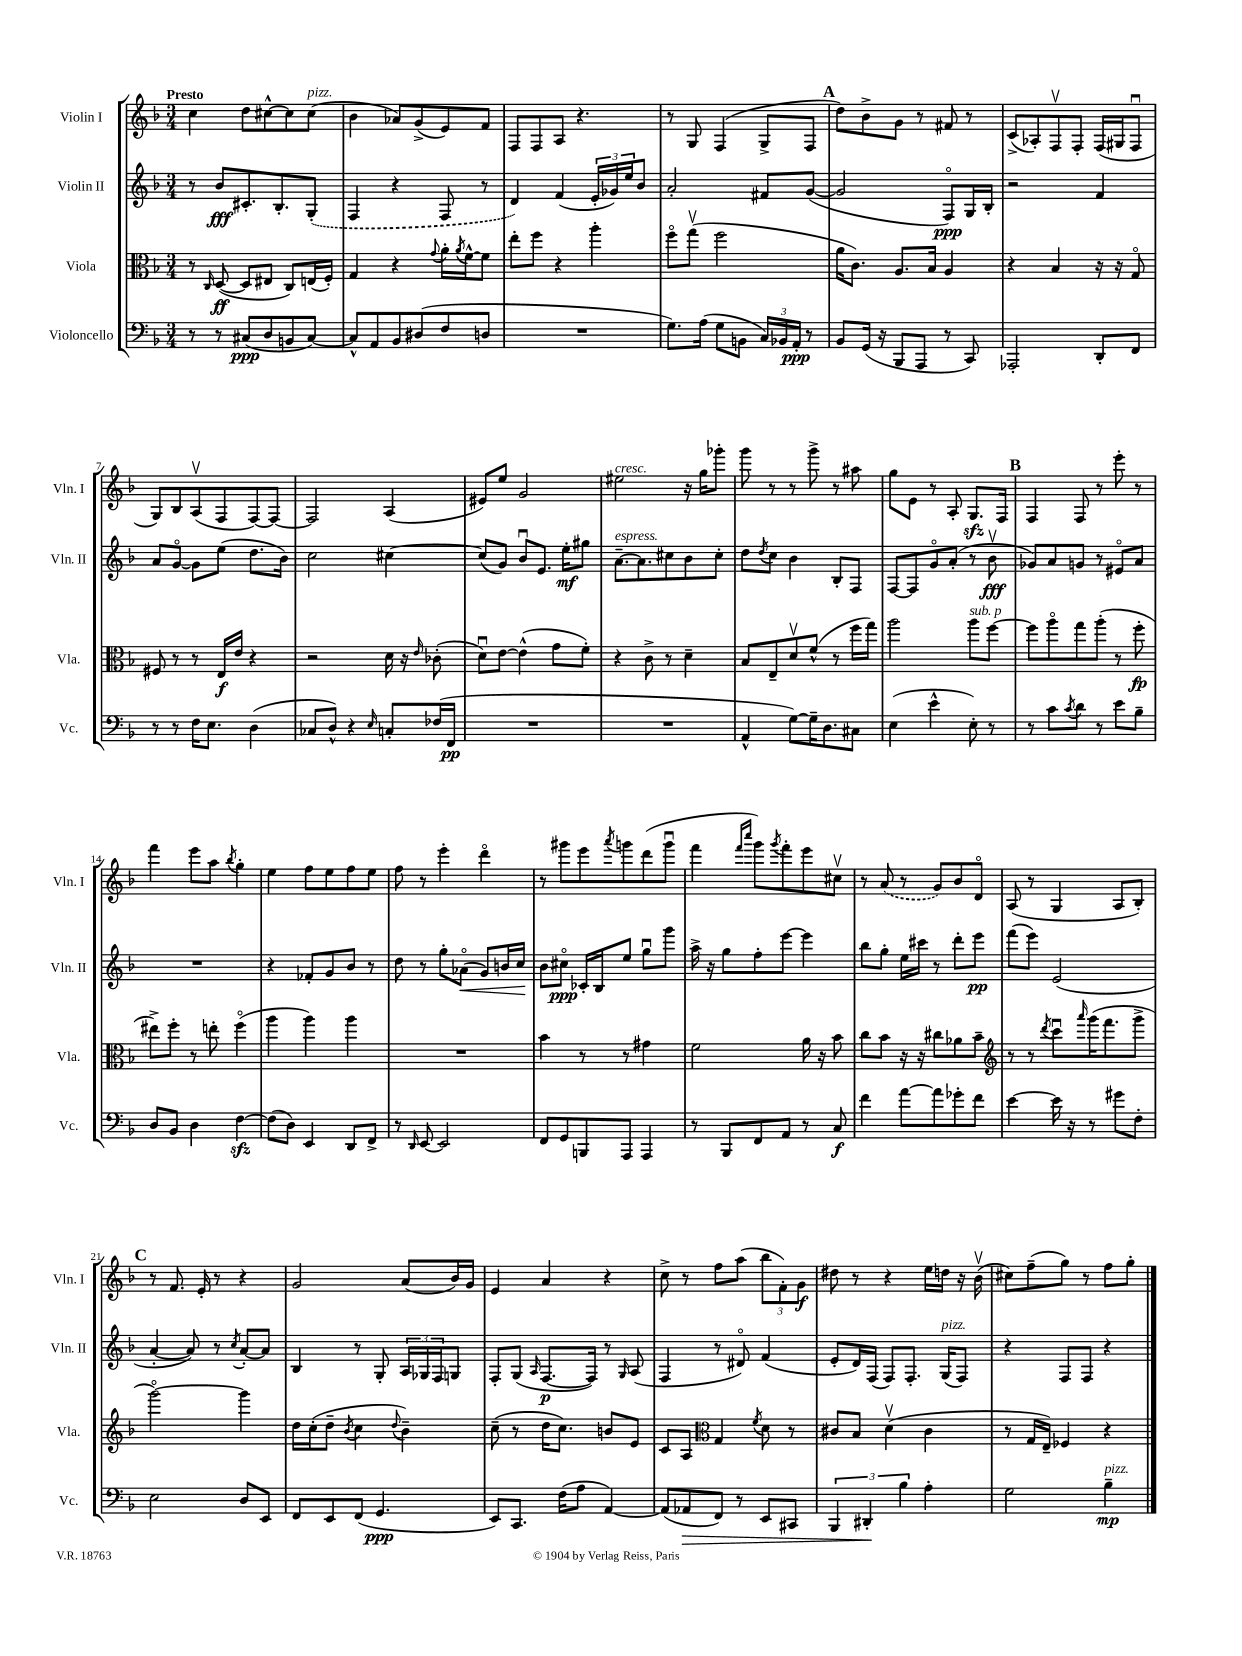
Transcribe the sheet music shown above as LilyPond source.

<<
\new StaffGroup <<
\new Staff = "s0" \with { instrumentName = "Violin I" shortInstrumentName = "Vln. I" } {
    \clef treble \key f \major \numericTimeSignature \time 3/4 \tempo "Presto"
    c''4 d''8 cis''8~-^ cis''8 cis''8^\markup { \italic "pizz." }( |
    bes'4 aes'8) g'8->( e'8) f'8 |
    f8 f8 a8 r4. |
    r8 g8 f4( g8-> f8 |
    \mark \markup { \bold "A" } d''8) bes'8-> g'8 r8 fis'8 r8 |
    c'8->( aes8-.) f8\upbow f8-. f16( gis16 f8\downbow |
    g8) bes8 a8\upbow( f8 f8~) f8~ |
    f2 a4( |
    eis'8) e''8 g'2 |
    eis''2^\markup { \italic "cresc." } r16 g''16 ges'''8-. |
    g'''8 r8 r8 g'''8-> r8 ais''8 |
    g''8 e'8 r8 a8-. g8.\sfz f16 |
    \mark \markup { \bold "B" } f4 f8 r8 e'''8-. r8 |
    f'''4 e'''8 a''8 \acciaccatura { bes''8 } g''4-. |
    e''4 f''8 e''8 f''8 e''8 |
    f''8 r8 e'''4-. d'''4\flageolet |
    r8 gis'''8 e'''8 \acciaccatura { a'''8 } g'''8 d'''8( g'''8\downbow |
    f'''4 \grace { f'''16 c''''16 } g'''8) \acciaccatura { g'''8 } f'''8-. e'''8 cis''8\upbow |
    r8 \once \slurDashed a'8( r8 g'8) bes'8 d'8\flageolet |
    a8( r8 g4 a8 bes8-.) |
    \mark \markup { \bold "C" } r8 f'8. e'16-. r8 r4 |
    g'2 a'8( bes'16) g'16 |
    e'4 a'4 r4 |
    c''8-> r8 f''8 a''8( \tuplet 3/2 { bes''8 f'8-.) g'8\f } |
    dis''8 r8 r4 e''16 d''16 r16 bes'16\upbow( |
    cis''8) f''8--( g''8) r8 f''8 g''8-. \bar "|." |
}
\new Staff = "s1" \with { instrumentName = "Violin II" shortInstrumentName = "Vln. II" } {
    \clef treble \key f \major \numericTimeSignature \time 3/4
    r8 bes'8\fff cis'8.-. bes8.-. \once \slurDashed g8-.( |
    f4 r4 f8 r8 |
    d'4) f'4( \tuplet 3/2 { e'16-. ges'16) e''16 } bes'8 |
    a'2-. fis'8 g'8~( |
    \mark \markup { \bold "A" } g'2 f8\flageolet\ppp) g16 bes16-. |
    r2 f'4 |
    a'8 g'8~\flageolet g'8 e''8( d''8. bes'16) |
    c''2 cis''4~ |
    cis''8( g'8) bes'8\downbow e'8. e''16-.\mf gis''8 |
    a'8.~--^\markup { \italic "espress." } a'8. cis''8 bes'8 cis''8-. |
    d''8 \acciaccatura { d''8 } c''8 bes'4 bes8-. f8 |
    f8~ f8 g'8\flageolet a'8-.( r8 bes'8\upbow\fff |
    \mark \markup { \bold "B" } ges'8) a'8 g'8 r8 eis'8\flageolet a'8 |
    R2. |
    r4 fes'8-. g'8 bes'8 r8 |
    d''8 r8 g''8-. aes'8\flageolet\<( g'8) b'16 c''16\! |
    bes'8 cis''8\flageolet\ppp ces'16-. bes16 e''8 g''8\downbow g'''8 |
    a''16-> r16 g''8 f''8-. e'''8~ e'''4 |
    bes''8 g''8-. e''16 cis'''16 r8 d'''8-. e'''8\pp |
    f'''8( e'''8) e'2( |
    \mark \markup { \bold "C" } a'4~-. a'8) r8 \acciaccatura { c''8 } a'8~-. a'8 |
    bes4 r8 g8-. \tuplet 3/2 { a16 ges16 f16 } g8 |
    f8-. g8( \grace { a16 } f8.~\p f16) r8 \grace { g16 } a8( |
    f4 r8 dis'8\flageolet) f'4( |
    e'8-. d'16) f16( f8) f8.-. g16^\markup { \italic "pizz." }( f8) |
    r4 f8 f8 r4 \bar "|." |
}
\new Staff = "s2" \with { instrumentName = "Viola" shortInstrumentName = "Vla." } {
    \clef alto \key f \major \numericTimeSignature \time 3/4
    r8 \grace { c16 } d8~\ff( d8 eis8 c8) e16( f16-.) |
    g4 r4 \appoggiatura { g'8 } a'16-. \acciaccatura { a'8 } f'16~-^ f'8 |
    e''8-. f''8 r4 a''4-. |
    f''8\flageolet g''8\upbow( f''2 |
    \mark \markup { \bold "A" } a'16 c'8.) a8. bes16 a4 |
    r4 bes4 r16 r16 g8\flageolet |
    fis8 r8 r8 e16\f e'16 r4 |
    r2 d'16 r16 \grace { e'16 } ces'8-.( |
    d'8\downbow) e'8~ e'4-^( g'8 f'8-.) |
    r4 c'8-> r8 d'4-- |
    bes8 e8-- d'8\upbow f'8-^( r8 f''16 g''16) |
    a''2 a''8^\markup { \italic "sub. p" } f''8~ |
    \mark \markup { \bold "B" } f''8 a''8\flageolet g''8 a''8-.( r8 f''8-.\fp |
    eis''8->) f''8-. r8 e''8-. f''4\flageolet( |
    a''4 a''4) a''4 |
    R2. |
    bes'4 r8 r8 gis'4 |
    f'2 a'16 r16 bes'8 |
    c''8 bes'8 r16 r16 cis''8 aes'8 bes'8-- |
    \clef treble r8 r8 \acciaccatura { d'''8 } c'''8\downbow \grace { a'''16 } g'''16( f'''8. g'''8-> |
    \mark \markup { \bold "C" } g'''2~\flageolet) g'''4 |
    d''16 c''16-.( d''8-- \acciaccatura { bes'8 } c''4 \appoggiatura { d''8 } bes'4--) |
    c''8--( r8 d''16 c''8.) b'8 e'8 |
    c'8 a8 \clef alto g4 \acciaccatura { f'8 } d'8 r8 |
    cis'8 bes8 d'4\upbow( cis'4 |
    r8 g16 e16--) fes4 r4 \bar "|." |
}
\new Staff = "s3" \with { instrumentName = "Violoncello" shortInstrumentName = "Vc." } {
    \clef bass \key f \major \numericTimeSignature \time 3/4
    r8 r8 cis8\ppp( d8 b,8 cis8~) |
    cis8-^ a,8 bes,8 dis8( f8 d8 |
    R2. |
    g8.) a16( g8 b,8 \tuplet 3/2 { c16) bes,16 a,16-.\ppp } r8 |
    \mark \markup { \bold "A" } bes,8 g,16( r16 bes,,8 a,,8 r8 c,8) |
    aes,,2-. d,8-. f,8 |
    r8 r8 f16 e8. d4( |
    ces8 d8-^) r4 \grace { e16 } c8-. fes16( f,16\pp |
    R2. |
    R2. |
    a,4-^ g8~) g16-- d8. cis8 |
    e4( e'4-^ e8-.) r8 |
    \mark \markup { \bold "B" } r8 c'8 \acciaccatura { c'8 } d'8 r8 e'8 bes8-- |
    d8 bes,8 d4 f4~\sfz |
    f8( d8) e,4 d,8 f,8-> |
    r8 \grace { d,16 } e,8~ e,2 |
    f,8 g,8 b,,8 a,,8 a,,4 |
    r8 bes,,8 f,8 a,8 r8 c8\f |
    f'4 a'8~ a'8 ges'8-. f'8 |
    e'4~ e'16 r16 r8 gis'8 f8-. |
    \mark \markup { \bold "C" } e2 d8 e,8 |
    f,8 e,8 f,8( g,4.\ppp |
    e,8) c,8. f16( a8 a,4~) |
    a,8( aes,8\> f,8) r8 e,8 cis,8 |
    \tuplet 3/2 { bes,,4 dis,4-.\! bes4 } a4-. |
    g2 bes4--\mp^\markup { \italic "pizz." } \bar "|." |
}
>>
>>
